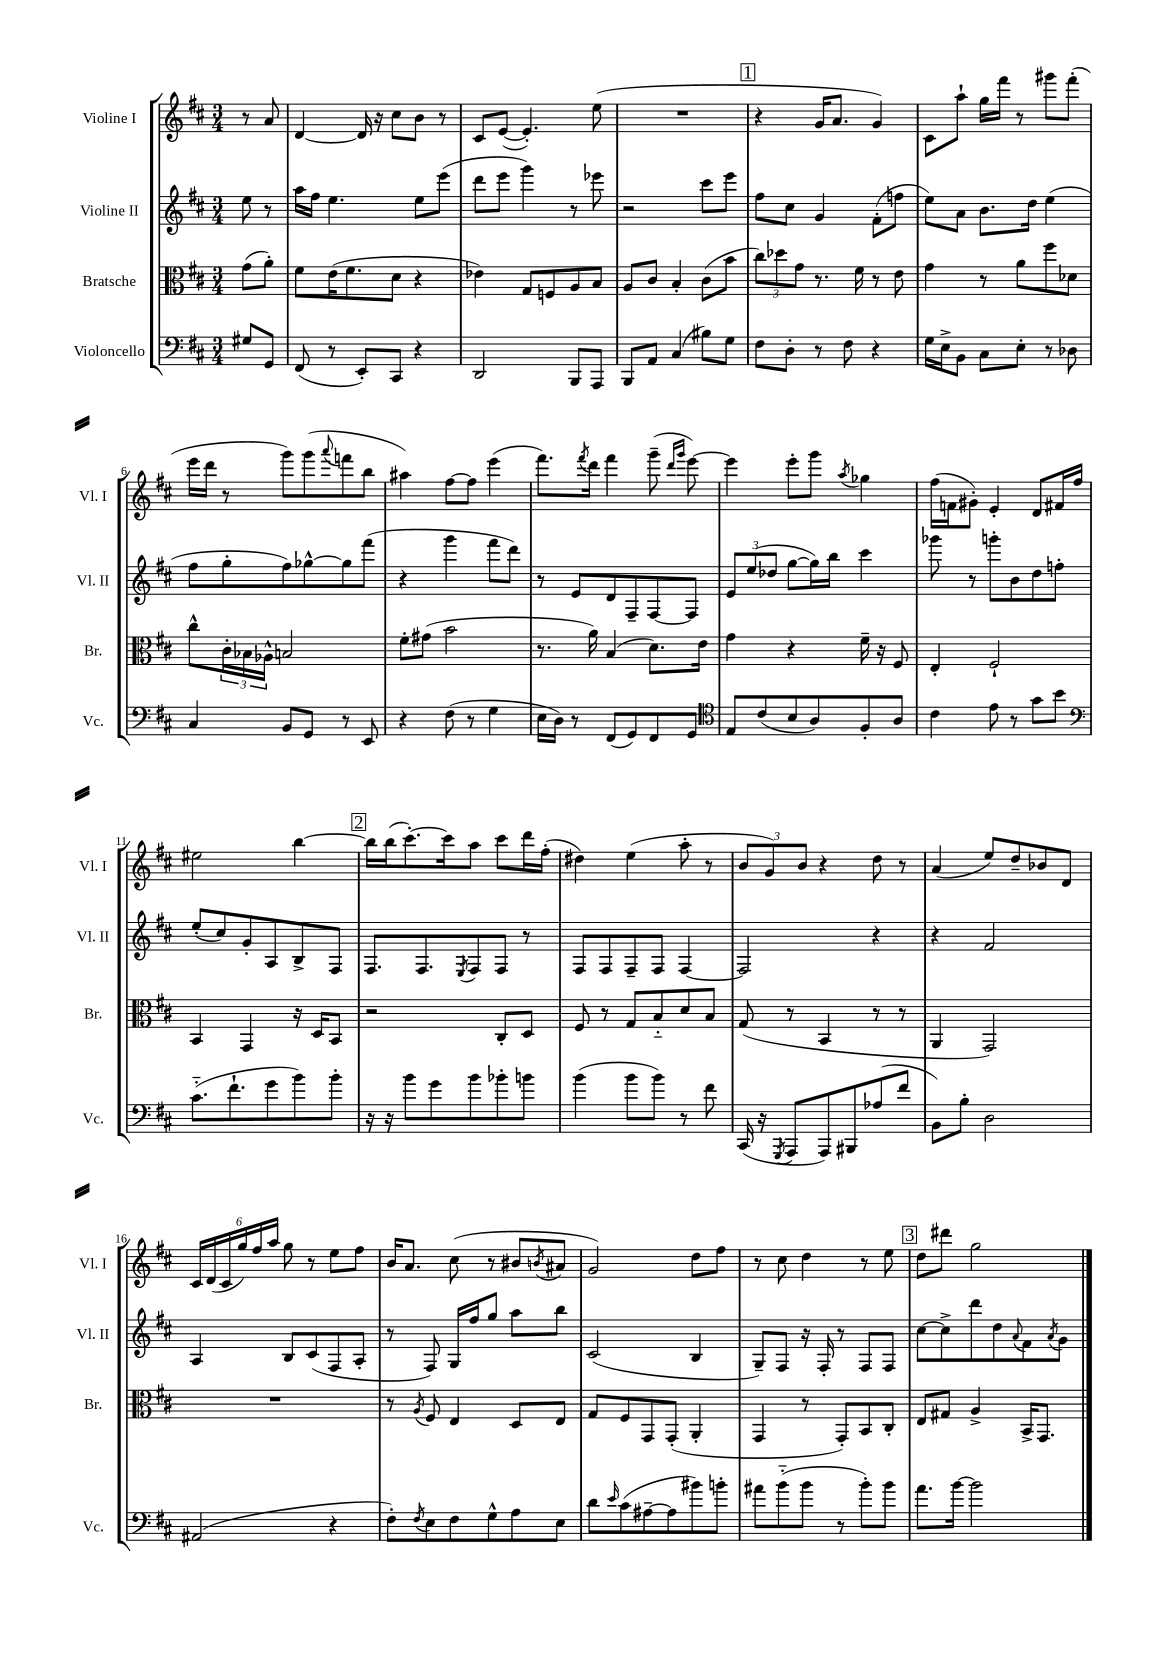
<<
\new StaffGroup <<
\new Staff = "s0" \with { instrumentName = "Violine I" shortInstrumentName = "Vl. I" } {
    \clef treble \key d \major \numericTimeSignature \time 3/4 \partial 4
    r8 a'8 |
    d'4~ d'16 r16 cis''8 b'8 r8 |
    cis'8 e'8~( e'4.-.) e''8( |
    R2. |
    \mark \markup { \box "1" } r4 g'16 a'8. g'4) |
    cis'8 a''8-! g''16 fis'''16 r8 gis'''8 fis'''8-.( |
    e'''16 d'''16 r8 g'''8) g'''8( \appoggiatura { a'''8 } f'''8 b''8 |
    ais''4) fis''8~ fis''8 e'''4( |
    fis'''8.) \acciaccatura { fis'''8 } d'''16 fis'''4 g'''8--( \grace { d'''16 g'''16 } e'''8~) |
    e'''4 e'''8-. g'''8 \acciaccatura { a''8 } ges''4 |
    fis''16( f'16 gis'8-.) e'4-. d'8 fis'16 fis''16 |
    eis''2 b''4~ |
    \mark \markup { \box "2" } b''16 b''16( cis'''8.~-.) cis'''16 a''8 cis'''8 d'''16 fis''16-.( |
    dis''4) e''4( a''8-. r8 |
    \tuplet 3/2 { b'8 g'8) b'8 } r4 d''8 r8 |
    a'4( e''8) d''8-- bes'8 d'8 |
    \tuplet 6/4 { cis'16 d'16( cis'16 g''16) fis''16 a''16 } g''8 r8 e''8 fis''8 |
    b'16 a'8. cis''8( r8 bis'8 \acciaccatura { b'8 } ais'8 |
    g'2) d''8 fis''8 |
    r8 cis''8 d''4 r8 e''8 |
    \mark \markup { \box "3" } d''8 dis'''8 g''2 \bar "|." |
}
\new Staff = "s1" \with { instrumentName = "Violine II" shortInstrumentName = "Vl. II" } {
    \clef treble \key d \major \numericTimeSignature \time 3/4 \partial 4
    e''8 r8 |
    a''16 fis''16 e''4. e''8 e'''8( |
    d'''8 e'''8 g'''4) r8 ees'''8 |
    r2 cis'''8 e'''8 |
    \mark \markup { \box "1" } fis''8 cis''8 g'4 fis'8-.( f''8 |
    e''8) a'8 b'8. d''16 e''4( |
    fis''8 g''8-. fis''8) ges''8~-^ ges''8 fis'''8( |
    r4 g'''4 fis'''8 d'''8) |
    r8 e'8 d'8 fis8-- fis8~ fis8 |
    \tuplet 3/2 { e'8 e''8( des''8 } g''8~ g''16) b''16 cis'''4 |
    ges'''8 r8 g'''8-. b'8 d''8 f''8-. |
    e''8-.( cis''8) g'8-. a8 b8-> fis8 |
    \mark \markup { \box "2" } fis8. fis8. \acciaccatura { e8 } fis8 fis8 r8 |
    fis8 fis8 fis8-- fis8 fis4~ |
    fis2 r4 |
    r4 fis'2 |
    a4 b8 cis'8( fis8 a8-. |
    r8 fis8) g16 fis''16 g''8 a''8 b''8 |
    cis'2( b4 |
    g8--) fis8 r16 fis16-. r8 fis8 fis8 |
    \mark \markup { \box "3" } cis''8~ cis''8-> d'''8 d''8 \appoggiatura { a'8 } fis'8 \acciaccatura { a'8 } g'8 \bar "|." |
}
\new Staff = "s2" \with { instrumentName = "Bratsche" shortInstrumentName = "Br." } {
    \clef alto \key d \major \numericTimeSignature \time 3/4 \partial 4
    g'8( a'8-.) |
    fis'8 e'16( fis'8. d'8 r4 |
    ees'4) g8 f8 a8 b8 |
    a8 cis'8 b4-. cis'8( b'8 |
    \mark \markup { \box "1" } \tuplet 3/2 { cis''8) des''8 g'8 } r8. fis'16 r8 e'8 |
    g'4 r8 a'8 fis''8 des'8 |
    cis''8-^ \tuplet 3/2 { cis'16-. bes16 aes16-^ } b2 |
    fis'8-. gis'8( b'2 |
    r8. a'16) b4( d'8.) e'16 |
    g'4 r4 fis'16-- r16 fis8 |
    e4-. fis2-! |
    b,4 g,4 r16 d16 b,8 |
    \mark \markup { \box "2" } r2 cis8-. d8 |
    fis8 r8 g8 b8-_ d'8 b8 |
    g8( r8 b,4 r8 r8 |
    a,4 g,2) |
    R2. |
    r8 \acciaccatura { a8 } fis8 e4 d8 e8 |
    g8 fis8 g,8 g,8-.( a,4-. |
    g,4 r8 g,8-.) b,8 cis8-. |
    \mark \markup { \box "3" } e8 gis8 a4-> b,16-> g,8. \bar "|." |
}
\new Staff = "s3" \with { instrumentName = "Violoncello" shortInstrumentName = "Vc." } {
    \clef bass \key d \major \numericTimeSignature \time 3/4 \partial 4
    gis8 g,8 |
    fis,8( r8 e,8-.) cis,8 r4 |
    d,2 b,,8 a,,8 |
    b,,8 a,8 cis4( bis8) g8 |
    \mark \markup { \box "1" } fis8 d8-. r8 fis8 r4 |
    g16 e16-> b,8 cis8 e8-. r8 des8 |
    cis4 b,8 g,8 r8 e,8 |
    r4 fis8( r8 g4 |
    e16 d16) r8 fis,8( g,8) fis,8 g,8 |
    \clef tenor e8 cis'8( b8 a8) fis8-. a8 |
    cis'4 e'8 r8 g'8 b'8 |
    \clef bass cis'8.-_( fis'8.-! g'8 b'8) b'8-. |
    \mark \markup { \box "2" } r16 r16 b'8 g'8 b'8 bes'8-. b'8 |
    b'4( b'8 b'8) r8 fis'8 |
    cis,16( r16 \acciaccatura { g,,8 } a,,8 a,,8) bis,,8 aes8( fis'8 |
    b,8) b8-. d2 |
    ais,2( r4 |
    fis8-.) \acciaccatura { fis8 } e8 fis8 g8-^ a8 e8 |
    d'8 \grace { e'16 } cis'8( ais8~-- ais8 bis'8) b'8-. |
    ais'8 b'8-_( b'8 r8 b'8-.) b'8 |
    \mark \markup { \box "3" } a'8. b'16~ b'2 \bar "|." |
}
>>
>>
